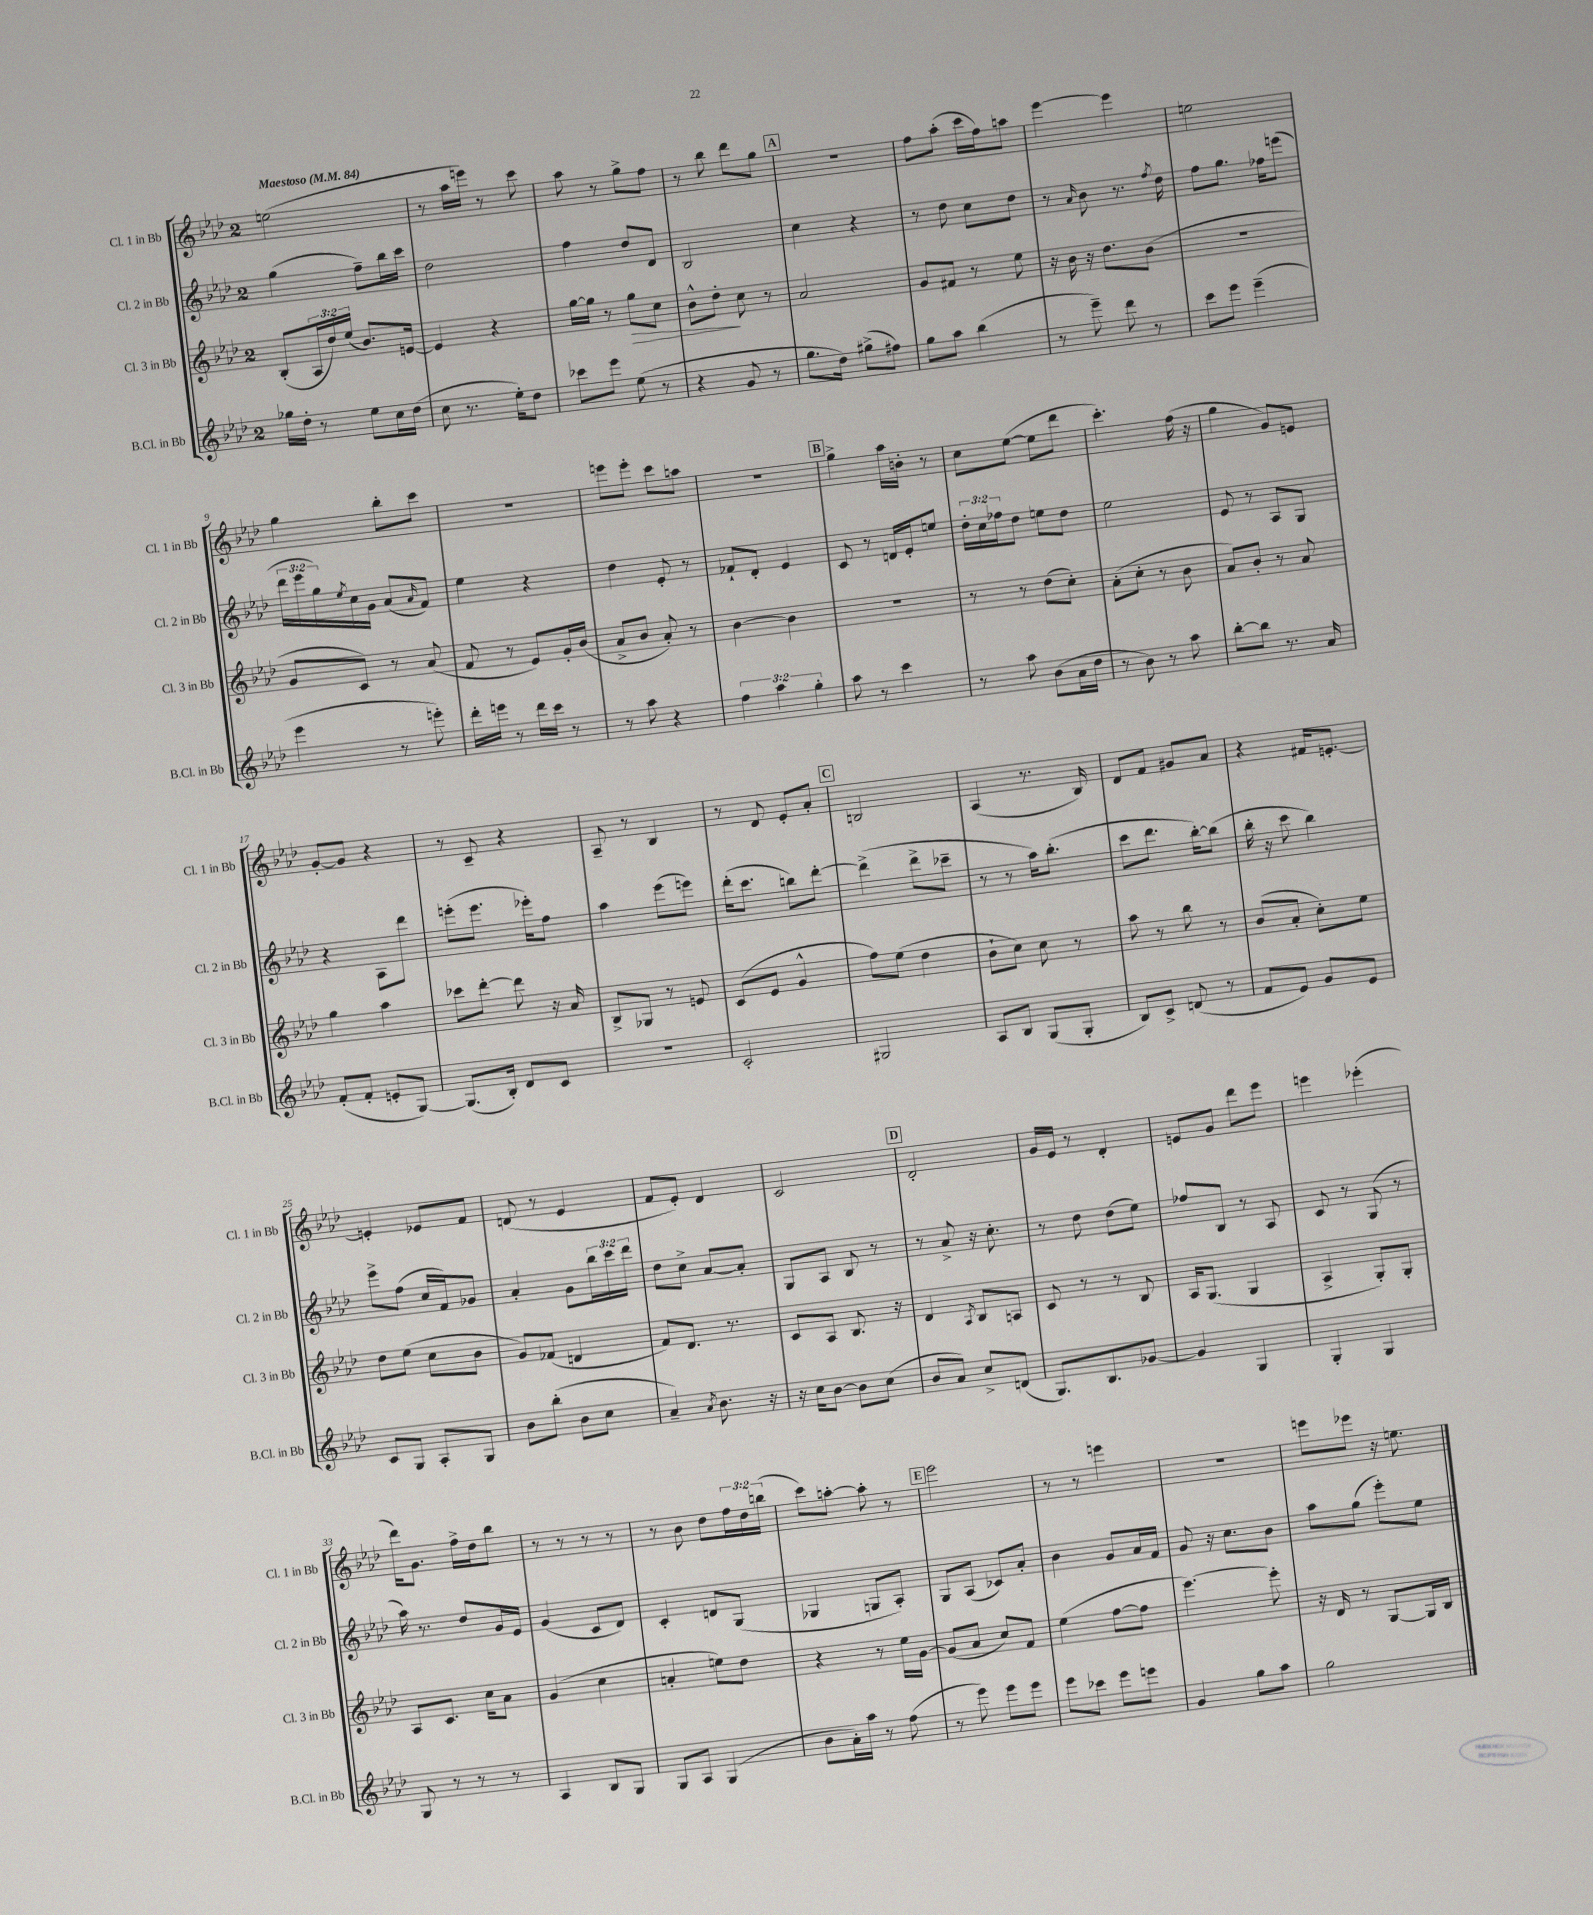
<<
\new StaffGroup <<
\new Staff = "s0" \with { instrumentName = "Cl. 1 in Bb" shortInstrumentName = "Cl. 1 in Bb" } {
    \clef treble \key aes \major \once \override Staff.TimeSignature.style = #'single-digit \time 2/4 \override Staff.TupletNumber.text = #tuplet-number::calc-fraction-text \tempo "Maestoso" 4 = 84
    e''2( |
    r8 aes''16 e'''16) r8 c'''8 |
    aes''8 r8 g''8-> f''8 |
    r8 bes''8 des'''8 g''8 |
    \mark \markup { \box "A" } R2 |
    f''8 aes''8-.( c'''16 f''16) a''8 |
    ees'''4~ ees'''4 |
    e''2 |
    g''4 bes''8-. c'''8 |
    R2 |
    e'''8 e'''8-. c'''8 a''8 |
    R2 |
    \mark \markup { \box "B" } g''4-> aes''16 b'16-. r8 |
    c''8 ees''8~( ees''8 des'''8 |
    c'''4.-.) f''16( r16 |
    g''4 g'8) e'8 |
    g'8~-. g'8 r4 |
    r8 c'8-- r4 |
    aes8-- r8 bes4 |
    r8 des'8 ees'8-. aes'8-. |
    \mark \markup { \box "C" } b2 |
    aes4( r8. bes16) |
    des'8 f'8 gis'8 aes'8 |
    r4 fis'16 e'8.~-. |
    e'4-. ees'8 f'8 |
    d'8( r8 ees'4 |
    f'8 ees'8-.) des'4 |
    c'2 |
    \mark \markup { \box "D" } des'2-. |
    g'16 ees'16 r8 des'4-. |
    e'8 g'8 des'''8 ees'''8 |
    e'''4 ees'''4-.( |
    des'''16) g'8. f''16-> des''16 bes''8 |
    r8 r8 r8 r8 |
    r8 bes'8 des''8 \tuplet 3/2 { f''16 des''16 b''16( } |
    c'''8) a''8~-. a''8-. r8 |
    \mark \markup { \box "E" } ees'''2 |
    r8 r8 e'''4 |
    R2 |
    e'''8 ees'''8 r16 e''8. \bar "|." |
}
\new Staff = "s1" \with { instrumentName = "Cl. 2 in Bb" shortInstrumentName = "Cl. 2 in Bb" } {
    \clef treble \key aes \major \once \override Staff.TimeSignature.style = #'single-digit \time 2/4 \override Staff.TupletNumber.text = #tuplet-number::calc-fraction-text
    g''4( f''8--) bes''16 c'''16 |
    des''2 |
    f''4 des''8 des'8 |
    bes2 |
    \mark \markup { \box "A" } c''4 r4 |
    r8 des''8 c''8 des''8 |
    r8 \grace { aes'16 } bes'8 r8. \acciaccatura { f''8 } des''16 |
    f''8 g''8. fes''16 e'''8( |
    \tuplet 3/2 { des'''16 ees'''16 g''16) } \acciaccatura { ees''8 } c''16 g'16 aes'8( \grace { aes'16 } f'8) |
    ees''4 r4 |
    des''4 ees'8-. r8 |
    fes'8-! des'8-. ees'4 |
    \mark \markup { \box "B" } c'8 r8 d'16 ees'16-. e''8 |
    \tuplet 3/2 { des''16-. c''16 fes''16 } des''8 e''8 des''8 |
    ees''2 |
    ees'8 r8 aes8 g8 |
    r4 aes8 des'''8 |
    e'''8-.( e'''8. ees'''16-.) f''8 |
    aes''4 ees'''8( e'''8) |
    des'''16-.( c'''8. b''8) des'''8~-. |
    \mark \markup { \box "C" } des'''4->( des'''8-> ces'''8-- |
    r8 r8 aes''16) bes''8.-.( |
    c'''8 des'''8. bes''16~-.) bes''8( |
    bes''16-. r16 c'''8 bes''4) |
    ees'''8-> f''8( c''16 f'16) ges'8 |
    aes'4-. g'8 \tuplet 3/2 { bes''16 c'''16 des'''16 } |
    des''8 c''8-> aes'8~ aes'8-. |
    g8 aes8 bes8 r8 |
    \mark \markup { \box "D" } r8 aes'8-> r16 c''8.-. |
    r8 des''8 des''8( ees''8) |
    fes''8 bes8 r8 aes8 |
    c'8 r8 g8( r8 |
    aes''16) r8. des''8 g'16 ees'16 |
    g'4( c'8 des'8) |
    c'4-. d'8 g8( |
    ges4 g8 aes8-.) |
    \mark \markup { \box "E" } g8 aes8( ces'8) aes'8-. |
    bes'4 g'8 aes'16 f'16 |
    g'8 r16 c''8. bes'8 |
    aes''8 g''8( ees'''8-.) ees''8 \bar "|." |
}
\new Staff = "s2" \with { instrumentName = "Cl. 3 in Bb" shortInstrumentName = "Cl. 3 in Bb" } {
    \clef treble \key aes \major \once \override Staff.TimeSignature.style = #'single-digit \time 2/4 \override Staff.TupletNumber.text = #tuplet-number::calc-fraction-text
    bes8-.( \tuplet 3/2 { aes16 des''16) ees''16( } bes'8.) e'16~ |
    e'4 r4 |
    g''16~ g''16 r8 g''8\> c''8 |
    bes'8-^ des''8-.\! c''8 r8 |
    \mark \markup { \box "A" } aes'2 |
    g'8 fis'8 r8 ees''8 |
    r16 bes'16 r16 des''8. bes'8( |
    r2 |
    g'8 c'8) r8 aes'8( |
    f'8 r8 ees'8) g'16-. bes'16( |
    aes'8-> bes'8 aes'8-.) r8 |
    bes'4~ bes'4 |
    \mark \markup { \box "B" } R2 |
    r8 r8 des''8( c''8-.) |
    aes'8-.( c''8-. r8 bes'8 |
    aes'8) bes'8-. r8 aes'8 |
    g''4 aes''4 |
    ces'''8 des'''8~-. des'''8 r16 aes'16 |
    bes8-> ges8 r8 e'8 |
    c'8( ees'8 g'4-^ |
    \mark \markup { \box "C" } f''8) ees''8( des''4 |
    bes'8-! c''8) c''8 r8 |
    aes''8 r8 bes''8 r8 |
    bes'8( aes'8-. c''8-.) ees''8 |
    des''8 ees''8( c''8 bes'8 |
    g'8) fes'8( d'4 |
    f'8) des'8. r8. |
    c'8 aes8 bes8. r16 |
    \mark \markup { \box "D" } des'4 \acciaccatura { aes8 } bes8 a8 |
    c'8 r8 r8 bes8 |
    aes16 g8.( g4 |
    aes4-> g8-.) g8-. |
    aes8 c'8. c''16 aes'8 |
    g'4( c''4 |
    a'4-. e''8) des''8 |
    r4 r8 ees''16 g'16~ |
    \mark \markup { \box "E" } g'8( aes'8 c''8) f'8 |
    ees''4( f''8~ f''8 |
    ees'''4.~) ees'''8-. |
    r16 des'16 r8 g8~ g16 bes16 \bar "|." |
}
\new Staff = "s3" \with { instrumentName = "B.Cl. in Bb" shortInstrumentName = "B.Cl. in Bb" } {
    \clef treble \key aes \major \once \override Staff.TimeSignature.style = #'single-digit \time 2/4 \override Staff.TupletNumber.text = #tuplet-number::calc-fraction-text
    ges''16 des''16-. r8 ees''8 c''16 des''16( |
    c''8 r8. ees''16-.) des''8 |
    ces'''8 ees'''8 ees''8( r8 |
    r4 g'8 r8 |
    \mark \markup { \box "A" } g''8. des''16) gis''8->( fis''8) |
    g''8 aes''8 bes''4( |
    r8 ees'''8--) des'''8 r8 |
    c'''8 ees'''8 ees'''4--( |
    ees'''4 r8 e'''8-.) |
    des'''16-. e'''16 r8 des'''16 c'''16 r8 |
    r8 aes''8 r4 |
    \tuplet 3/2 { f''4 aes''4 g''4-. } |
    \mark \markup { \box "B" } aes''8 r8 c'''4 |
    r8 aes''8 bes'8( aes'16 des''16 |
    r8 bes'8) r8 aes''8 |
    bes''8~-. bes''8 r8. aes'16 |
    f'8-.( f'8-. e'8-. g8~) |
    g8.( bes16-.) des'8 c'8 |
    R2 |
    c'2-. |
    \mark \markup { \box "C" } gis2 |
    aes8 bes8 g8( g8-. |
    bes8) c'8-> d'8( r8 |
    f'8 ees'8) g'8 ees'8 |
    c'8 g8 aes8-. g8 |
    bes'8 bes''8-.( bes'8 c''8 |
    aes'4--) \acciaccatura { aes'8 } bes'8. r16 |
    r16 c''16 bes'8~ bes'8 c''8( |
    \mark \markup { \box "D" } bes'8 aes'8) c''8-> d'8( |
    g8.) bes8. ges'8~ |
    ges'4 g4 |
    g4-. g4 |
    g8 r8 r8 r8 |
    aes4 bes8 g8 |
    g8 aes8 g4( |
    bes'8 aes'16-.) aes''16 r8 f''8( |
    \mark \markup { \box "E" } r8 ees'''8) ees'''8 ees'''8 |
    ees'''8 ces'''8 ees'''8 e'''8 |
    g'4 g''8 aes''8 |
    g''2 \bar "|." |
}
>>
>>
